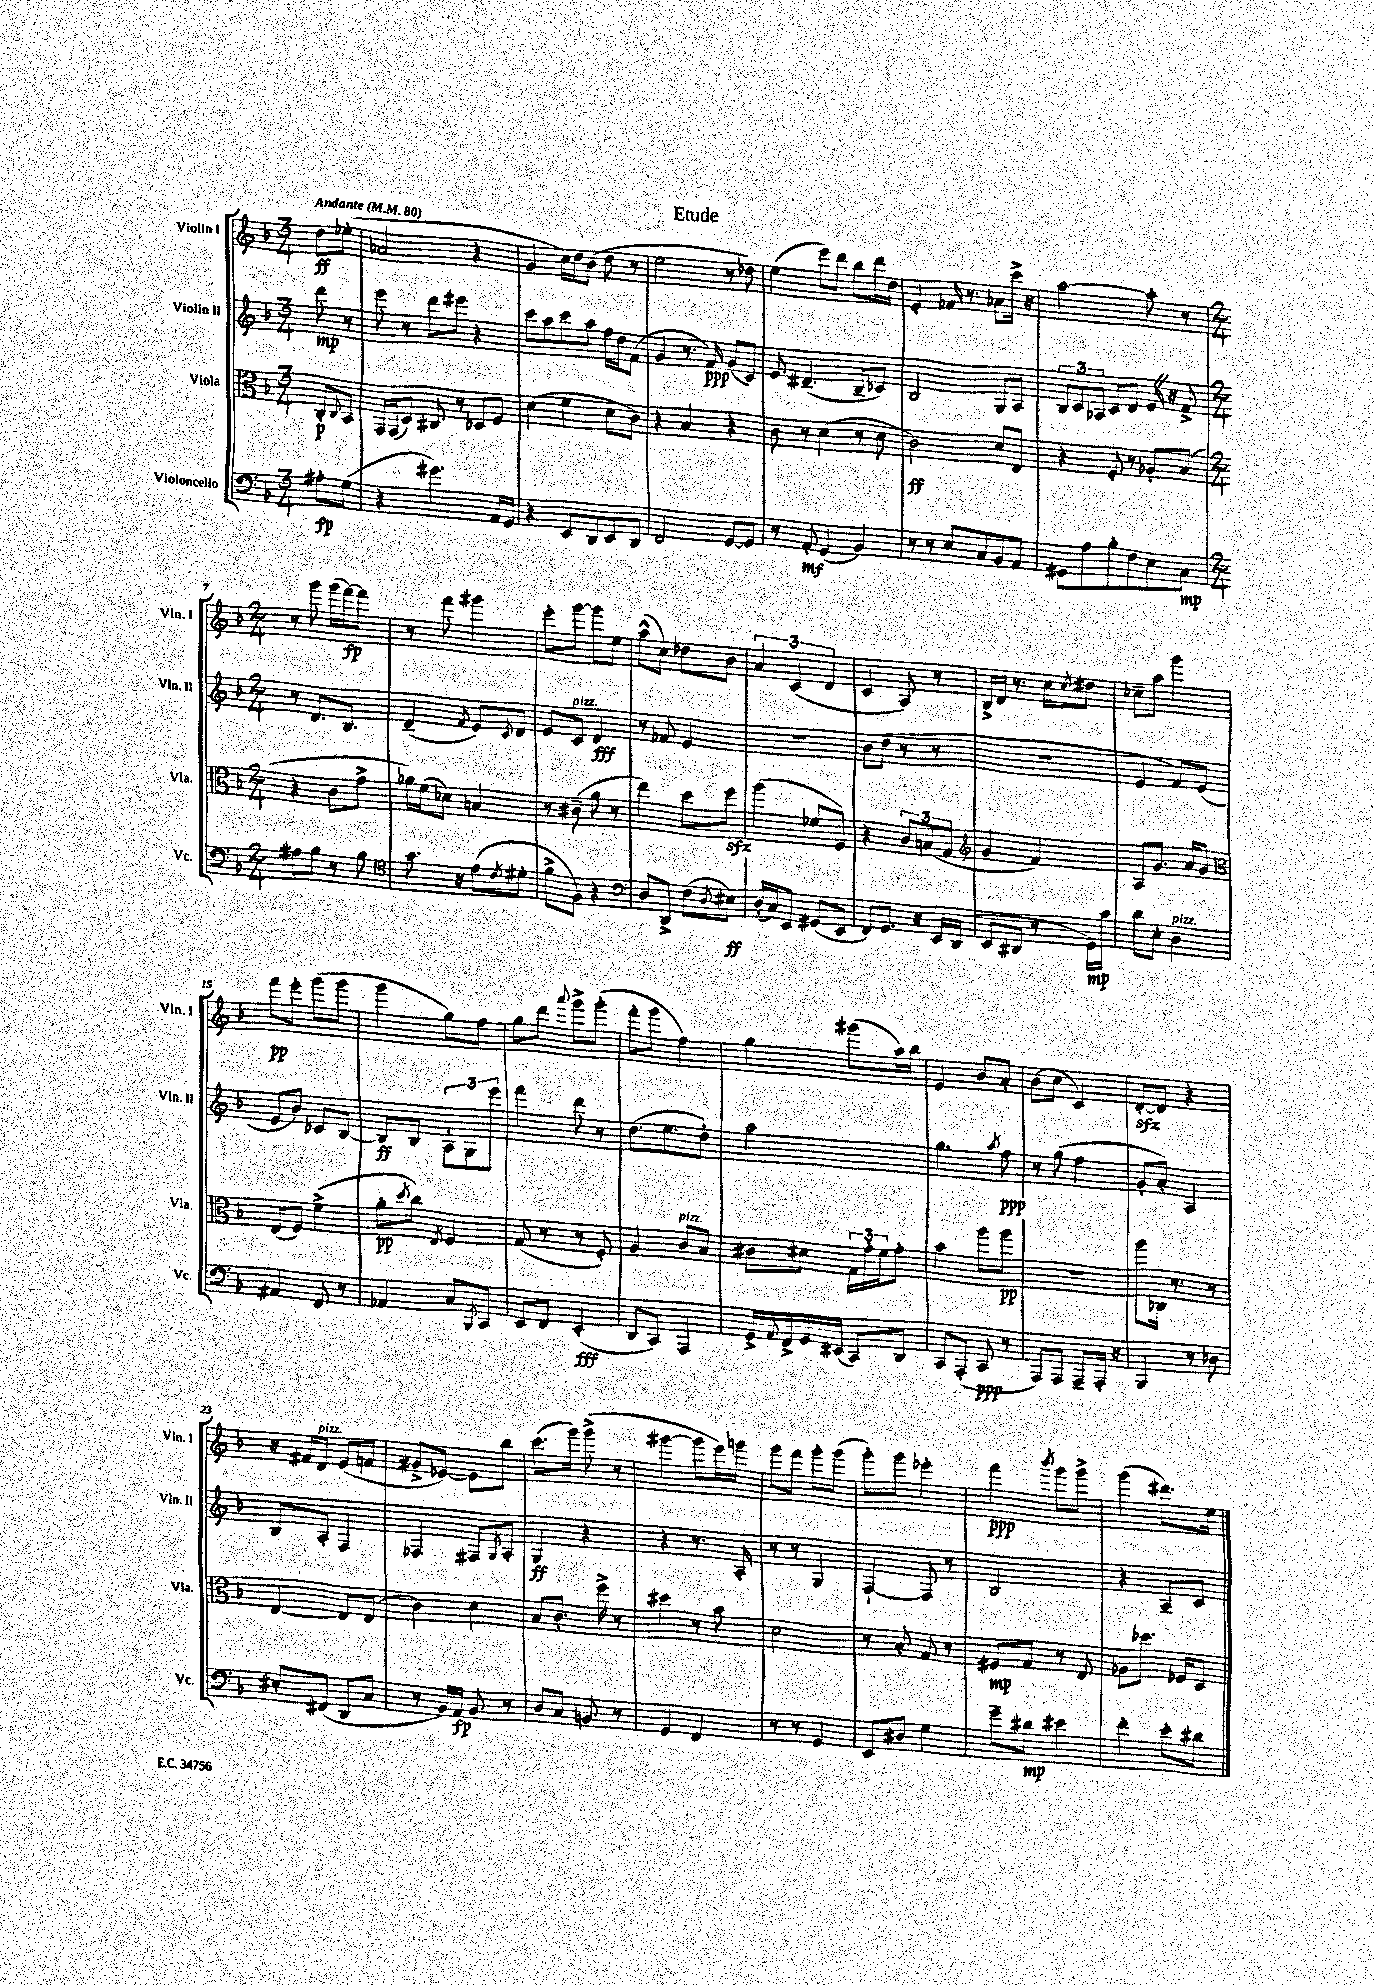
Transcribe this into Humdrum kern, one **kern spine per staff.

**kern	**dynam	**kern	**dynam	**kern	**dynam	**kern	**dynam
*part4	*part4	*part3	*part3	*part2	*part2	*part1	*part1
*staff4	*staff4	*staff3	*staff3	*staff2	*staff2	*staff1	*staff1
*I"Violoncello	*	*I"Viola	*	*I"Violin II	*	*I"Violin I	*
*I'Vc.	*	*I'Vla.	*	*I'Vln. II	*	*I'Vln. I	*
*clefF4	*	*clefC3	*	*clefG2	*	*clefG2	*
*k[b-]	*	*k[b-]	*	*k[b-]	*	*k[b-]	*
*M3/4	*	*M3/4	*	*M3/4	*	*M3/4	*
*MM80	*	*MM80	*	*MM80	*	*MM80	*
=	=	=	=	=	=	=	=
!	!	!	!	!	!	!LO:TX:a:B:t=Andante	!
8A#X'\L	fp	8C'/L	p	8ddd\	mp	8dd\L	ff
.	.	8qqC/	.	.	.	.	.
(8G\J	.	8BB-/J	.	8r	.	(8ee-X'\J	.
=1	=1	=1	=1	=1	=1	=1	=1
4r	.	16GG/LL	.	8eee\	.	2a-X/	.
.	.	(16GG/J	.	.	.	.	.
.	.	8D/J)	.	8r	.	.	.
4.g#X\)	.	8C#X/	.	8ddd\L	.	.	.
.	.	8r	.	8eee#X\J	.	.	.
.	.	8D-X/L	.	4r	.	4r	.
16AA/LL	.	8F/J	.	.	.	.	.
16GG/JJ	.	.	.	.	.	.	.
=2	=2	=2	=2	=2	=2	=2	=2
4r	.	(4d\	.	8ccc\L	.	4g/	.
.	.	.	.	8aa\	.	.	.
8EE/L	.	4f\	.	8ccc\	.	16cc\LL)	.
.	.	.	.	.	.	16dd\J	.
8DD/	.	.	.	8aa\J	.	(8b-\J	.
8EE/	.	8d\L	.	16ff\LL	.	8dd\	.
.	.	.	.	16dd\J	.	.	.
8DD/J	.	8c\J)	.	(8f\J	.	8r	.
=3	=3	=3	=3	=3	=3	=3	=3
2FF/	.	4r	.	4g/	.	2ee\	.
.	.	4B-/	.	8.r	.	.	.
.	.	.	.	16f/)	ppp	.	.
[8GG/L	.	4r	.	(8g/L	.	8r	.
8GG/J]	.	.	.	8c/J)	.	8dd-X\)	.
=4	=4	=4	=4	=4	=4	=4	=4
8r	.	8c\	.	8e/	.	(4ee\	.
8AA'/	mf	8r	.	(4.d#X~/	.	.	.
(4GG/	.	(4d\	.	.	.	8eee\L)	.
.	.	.	.	.	.	8ddd\J	.
4BB-/)	.	8r	.	8B-~/L	.	8bb-\L	.
.	.	8d\	.	8c-X/J)	.	16ddd\L	.
.	.	.	.	.	.	16dd\JJ	.
=5	=5	=5	=5	=5	=5	=5	=5
8r	.	2c\)	ff	2B-/	.	4e'/	.
8r	.	.	.	.	.	.	.
8E/L	.	.	.	.	.	16f-X/	.
.	.	.	.	.	.	8.r	.
8C/	.	.	.	.	.	.	.
8BB-/	.	8d/L	.	8G/L	.	8a-X\L	.
8AA/J	.	8E/J	.	8A/J	.	16ccc^\Jk	.
.	.	.	.	.	.	16r	.
=6	=6	=6	=6	=6	=6	=6	=6
8GG#X\L	.	4r	.	12B-/L	.	[2aa\	.
.	.	.	.	12c/	.	.	.
8A\	.	.	.	.	.	.	.
.	.	.	.	12A-X/J	.	.	.
8B-'\	.	8F'/	.	8c/L	.	.	.
8F\	.	8r	.	8d/J	.	.	.
8E\	.	8A-X'/L	.	16eZ/	.	8aa'\]	.
.	.	.	.	16r	.	.	.
8C\J	mp	(8B-/J	.	8f^/	.	8r	.
!!LO:LB:g=z
=7	=7	=7	=7	=7	=7	=7	=7
*M2/4	*	*M2/4	*	*M2/4	*	*M2/4	*
8A#X\L	.	4r	.	8r	.	8r	.
8B-\J	.	.	.	8.d/L	.	8ggg\	.
8r	.	8c\L	.	.	.	(16ggg\LL	.
.	.	.	.	8.B-/J	.	[16fff\J)	fp
8B-\	.	8g^\J	.	.	.	8fff\J]	.
=8	=8	=8	=8	=8	=8	=8	=8
*clefC4	*	*	*	*	*	*	*
8.g\	.	16a-X\LL)	.	(4d~/	.	8r	.
.	.	(16f\J	.	.	.	.	.
.	.	8d-X\J)	.	.	.	8fff\	.
16r	.	.	.	.	.	.	.
.	.	.	.	8qf/	.	.	.
(8e\L	.	4Bn/	.	8e/L)	.	4ggg#X\	.
8qc/	.	.	.	8qc/	.	.	.
8d#X'\J	.	.	.	8d/J	.	.	.
=9	=9	=9	=9	=9	=9	=9	=9
8f^\L	.	8r	.	8e/L	.	8eee'\L	.
!	!	!	!	!LO:TX:a:i:t=pizz.	!	!	!
8F\J)	.	(8c#X~\	.	8c/J	.	[8ggg\J	.
4r	.	8a\	.	4d/	fff	8ggg\L]	.
.	.	8r	.	.	.	8ee\J	.
=10	=10	=10	=10	=10	=10	=10	=10
*clefF4	*	*	*	*	*	*	*
8D/L	.	4ee\)	.	8r	.	(8aa^^\L	.
8DD^/J	.	.	.	8f-X/	.	8cc\J)	.
(8F\L	.	8dd\L	.	4e/	.	8dd-X\L	.
8qD/	.	.	.	.	.	.	.
8E#X\J)	ff	8ffzz\J	.	.	.	8b-\J	.
=11	=11	=11	=11	=11	=11	=11	=11
(16D'/LL	.	(4aa\	.	2r	.	6a/	.
16C/J)	.	.	.	.	.	.	.
8EE/J	.	.	.	.	.	.	.
.	.	.	.	.	.	(6c/	.
(8GG#X/L	.	8f-X/L	.	.	.	.	.
.	.	.	.	.	.	6d/	.
8EE/J	.	8F/J)	.	.	.	.	.
=12	=12	=12	=12	=12	=12	=12	=12
8FF/L)	.	4r	.	(8b-\L	.	4c/	.
8.GG/J	.	.	.	8dd\J	.	.	.
.	.	12c/L	.	8r	.	8A/)	.
16r	.	.	.	.	.	.	.
.	.	(12Bn/	.	.	.	.	.
16EE/LL	.	.	.	8r	.	8r	.
.	.	12G/J	.	.	.	.	.
(16DD/JJ	.	.	.	.	.	.	.
=13	=13	=13	=13	=13	=13	=13	=13
*	*	*clefG2	*	*	*	*	*
8EE/L	.	4g/	.	2r	.	16B-^/LL	.
.	.	.	.	.	.	16d/JJ	.
8DD#X/J	.	.	.	.	.	8.r	.
8r	.	4f/)	.	.	.	.	.
.	.	.	.	.	.	16cc\KL	.
.	.	.	.	.	.	8qcc/	.
16GG\LL)	mp	.	.	.	.	8dd#X\J	.
16c\JJ	.	.	.	.	.	.	.
=14	=14	=14	=14	=14	=14	=14	=14
8d\L	.	8A/L	.	4e/	.	8cc-X~\L	.
8E'\J	.	8.g/J	.	.	.	8aa\J	.
!LO:TX:a:i:t=pizz.	!	!	!	!	!	!	!
4D\	.	.	.	8f/L)	.	4ggg\	.
.	.	16a/KL	.	.	.	.	.
.	.	8g/J	.	(8e/J	.	.	.
!!LO:LB:g=z
=15	=15	=15	=15	=15	=15	=15	=15
*	*	*clefC3	*	*	*	*	*
4AA#X/	.	(8E/L	.	8e/L	.	8fff\L	pp
.	.	8F/J)	.	8b-/J)	.	8eee'\J	.
8FF/	.	(4f^\	.	8c-X/L	.	(8ggg\L	.
8r	.	.	.	[8B-/J	.	8ggg\J	.
=16	=16	=16	=16	=16	=16	=16	=16
4AA-X/	.	8a'\L	pp	8B-/L]	ff	4ggg\	.
.	.	8qdd/	.	.	.	.	.
.	.	8cc\J)	.	8B-/J	.	.	.
.	.	8qE/	.	.	.	.	.
8C/L	.	4F/	.	12A'\L	.	8gg\L)	.
.	.	.	.	12G\	.	.	.
8qBBB-/	.	.	.	.	.	.	.
8CC/J	.	.	.	.	.	8ff\J	.
.	.	.	.	12eee\J	.	.	.
=17	=17	=17	=17	=17	=17	=17	=17
8EE/L	.	(8G/	.	4fff\	.	8gg\L	.
8FF/J	.	8r	.	.	.	8ddd\J	.
.	.	.	.	.	.	8qqaaa/	.
(4EE'/	fff	8r	.	8ddd\	.	8ggg^\L	.
.	.	8F'/)	.	8r	.	(8ggg'\J	.
=18	=18	=18	=18	=18	=18	=18	=18
8DD/L	.	4A/	.	(8.dd\L	.	8fff'\L	.
8CC/J)	.	.	.	.	.	8ggg\J	.
.	.	.	.	8.ee\	.	.	.
!	!	!LO:TX:a:i:t=pizz.	!	!	!	!	!
4AAA/	.	8c/L	.	.	.	4ff\)	.
.	.	8B-/J	.	8dd'\J)	.	.	.
=19	=19	=19	=19	=19	=19	=19	=19
16GG^/LL	.	8c#X\L	.	2aa\	.	4gg\	.
8qqAA/	.	.	.	.	.	.	.
16FF^/	.	.	.	.	.	.	.
16GG/	.	8d#X\J	.	.	.	.	.
(16EE#X/JJ	.	.	.	.	.	.	.
8CC/L)	.	24G\LL	.	.	.	(8ggg#X\L	.
.	.	24g'\	.	.	.	.	.
.	.	24f\J	.	.	.	.	.
8DD/J	.	8g'\J	.	.	.	16aa\L)	.
.	.	.	.	.	.	16bb-\JJ	.
=20	=20	=20	=20	=20	=20	=20	=20
8CC/L	.	4b-\	.	4.gg\	.	4e/	.
(8AAA'/J	.	.	.	.	.	.	.
8CC/	ppp	8aa\L	.	.	.	8b-/L	.
.	.	.	.	8qaa/	.	.	.
8r	.	8aa\J	pp	8ff\	ppp	8a'/J	.
=21	=21	=21	=21	=21	=21	=21	=21
8AAA/L)	.	2r	.	8r	.	(8b-\L	.
8AAA/J	.	.	.	(8gg\	.	8cc\J	.
8AAA~/L	.	.	.	4ff\	.	4c/)	.
16AAA'/Jk	.	.	.	.	.	.	.
16r	.	.	.	.	.	.	.
=22	=22	=22	=22	=22	=22	=22	=22
4BBB-/	.	8aa\L	.	8g'/L	.	[8dzz'/L	.
.	.	16C-X\Jk	.	8a'/J)	.	8d/J]	.
.	.	8.r	.	.	.	.	.
8r	.	.	.	4A/	.	4r	.
8D-X\	.	8r	.	.	.	.	.
!!LO:LB:g=z
=23	=23	=23	=23	=23	=23	=23	=23
8E#X'/L	.	[4E/	.	8B-/L	.	16r	.
.	.	.	.	.	.	16f#X/KL	.
!	!	!	!	!	!	!LO:TX:a:i:t=pizz.	!
(8FF#X/J	.	.	.	8A'/J	.	8d/J	.
8DD/L	.	8E/L]	.	4F/	.	(8e/L	.
8C/J	.	(8E/J	.	.	.	8fn/J	.
=24	=24	=24	=24	=24	=24	=24	=24
8r	.	4c\)	.	4F-X/	.	8g#X^/L	.
16BB-/LL)	.	.	.	.	.	[8e-X/J)	.
16AA/JJ	fp	.	.	.	.	.	.
8BB-/	.	4d\	.	8F#X/L	.	8e-\L]	.
.	.	.	.	8qG/	.	.	.
8r	.	.	.	8A'/J	.	8bb-\J	.
=25	=25	=25	=25	=25	=25	=25	=25
8D/L	.	8B-/L	.	4G/	ff	(8.ccc\L	.
8C/J	.	8.c'/J	.	.	.	.	.
.	.	.	.	.	.	16ggg\Jk)	.
8BBn/	.	.	.	4r	.	(8ggg^\	.
.	.	16ff^\	.	.	.	.	.
8r	.	8r	.	.	.	8r	.
=26	=26	=26	=26	=26	=26	=26	=26
4GG/	.	4dd#X\	.	4r	.	[4ggg#X\	.
4FF/	.	8r	.	8.r	.	8ggg#\L]	.
.	.	8b-\	.	.	.	16eee\L)	.
.	.	.	.	16A'/	.	16gggn\JJ	.
=27	=27	=27	=27	=27	=27	=27	=27
8r	.	2d\	.	8r	.	8ggg\L	.
8r	.	.	.	8r	.	8fff\J	.
4GG/	.	.	.	4G/	.	8ggg'\L	.
.	.	.	.	.	.	(8ggg\J	.
=28	=28	=28	=28	=28	=28	=28	=28
8EE/L	.	8r	.	[4F`/	.	8ggg'\L)	.
8D#X/J	.	8B-'/	.	.	.	8ggg\J	.
4G\	.	8G/	.	8F/]	.	4eee-X'\	.
.	.	8r	.	8r	.	.	.
=29	=29	=29	=29	=29	=29	=29	=29
8g~\L	.	8F#X/L	mp	2B-/	.	4fff\	ppp
8d#X\J	mp	8G/J	.	.	.	.	.
.	.	.	.	.	.	8qbbb-/	.
4e#X\	.	8r	.	.	.	8ggg\L	.
.	.	8E/	.	.	.	8ggg^\J	.
=30	=30	=30	=30	=30	=30	=30	=30
4f'\	.	8A-X\L	.	4r	.	(4ggg\	.
.	.	8.dd-X\J	.	.	.	.	.
8e'\L	.	.	.	8A~/L	.	8.ddd#X\L)	.
.	.	16F-X/KL	.	.	.	.	.
8d#X\J	.	8D/J	.	8c/J	.	.	.
.	.	.	.	.	.	16ee\Jk	.
==	==	==	==	==	==	==	==
*-	*-	*-	*-	*-	*-	*-	*-
